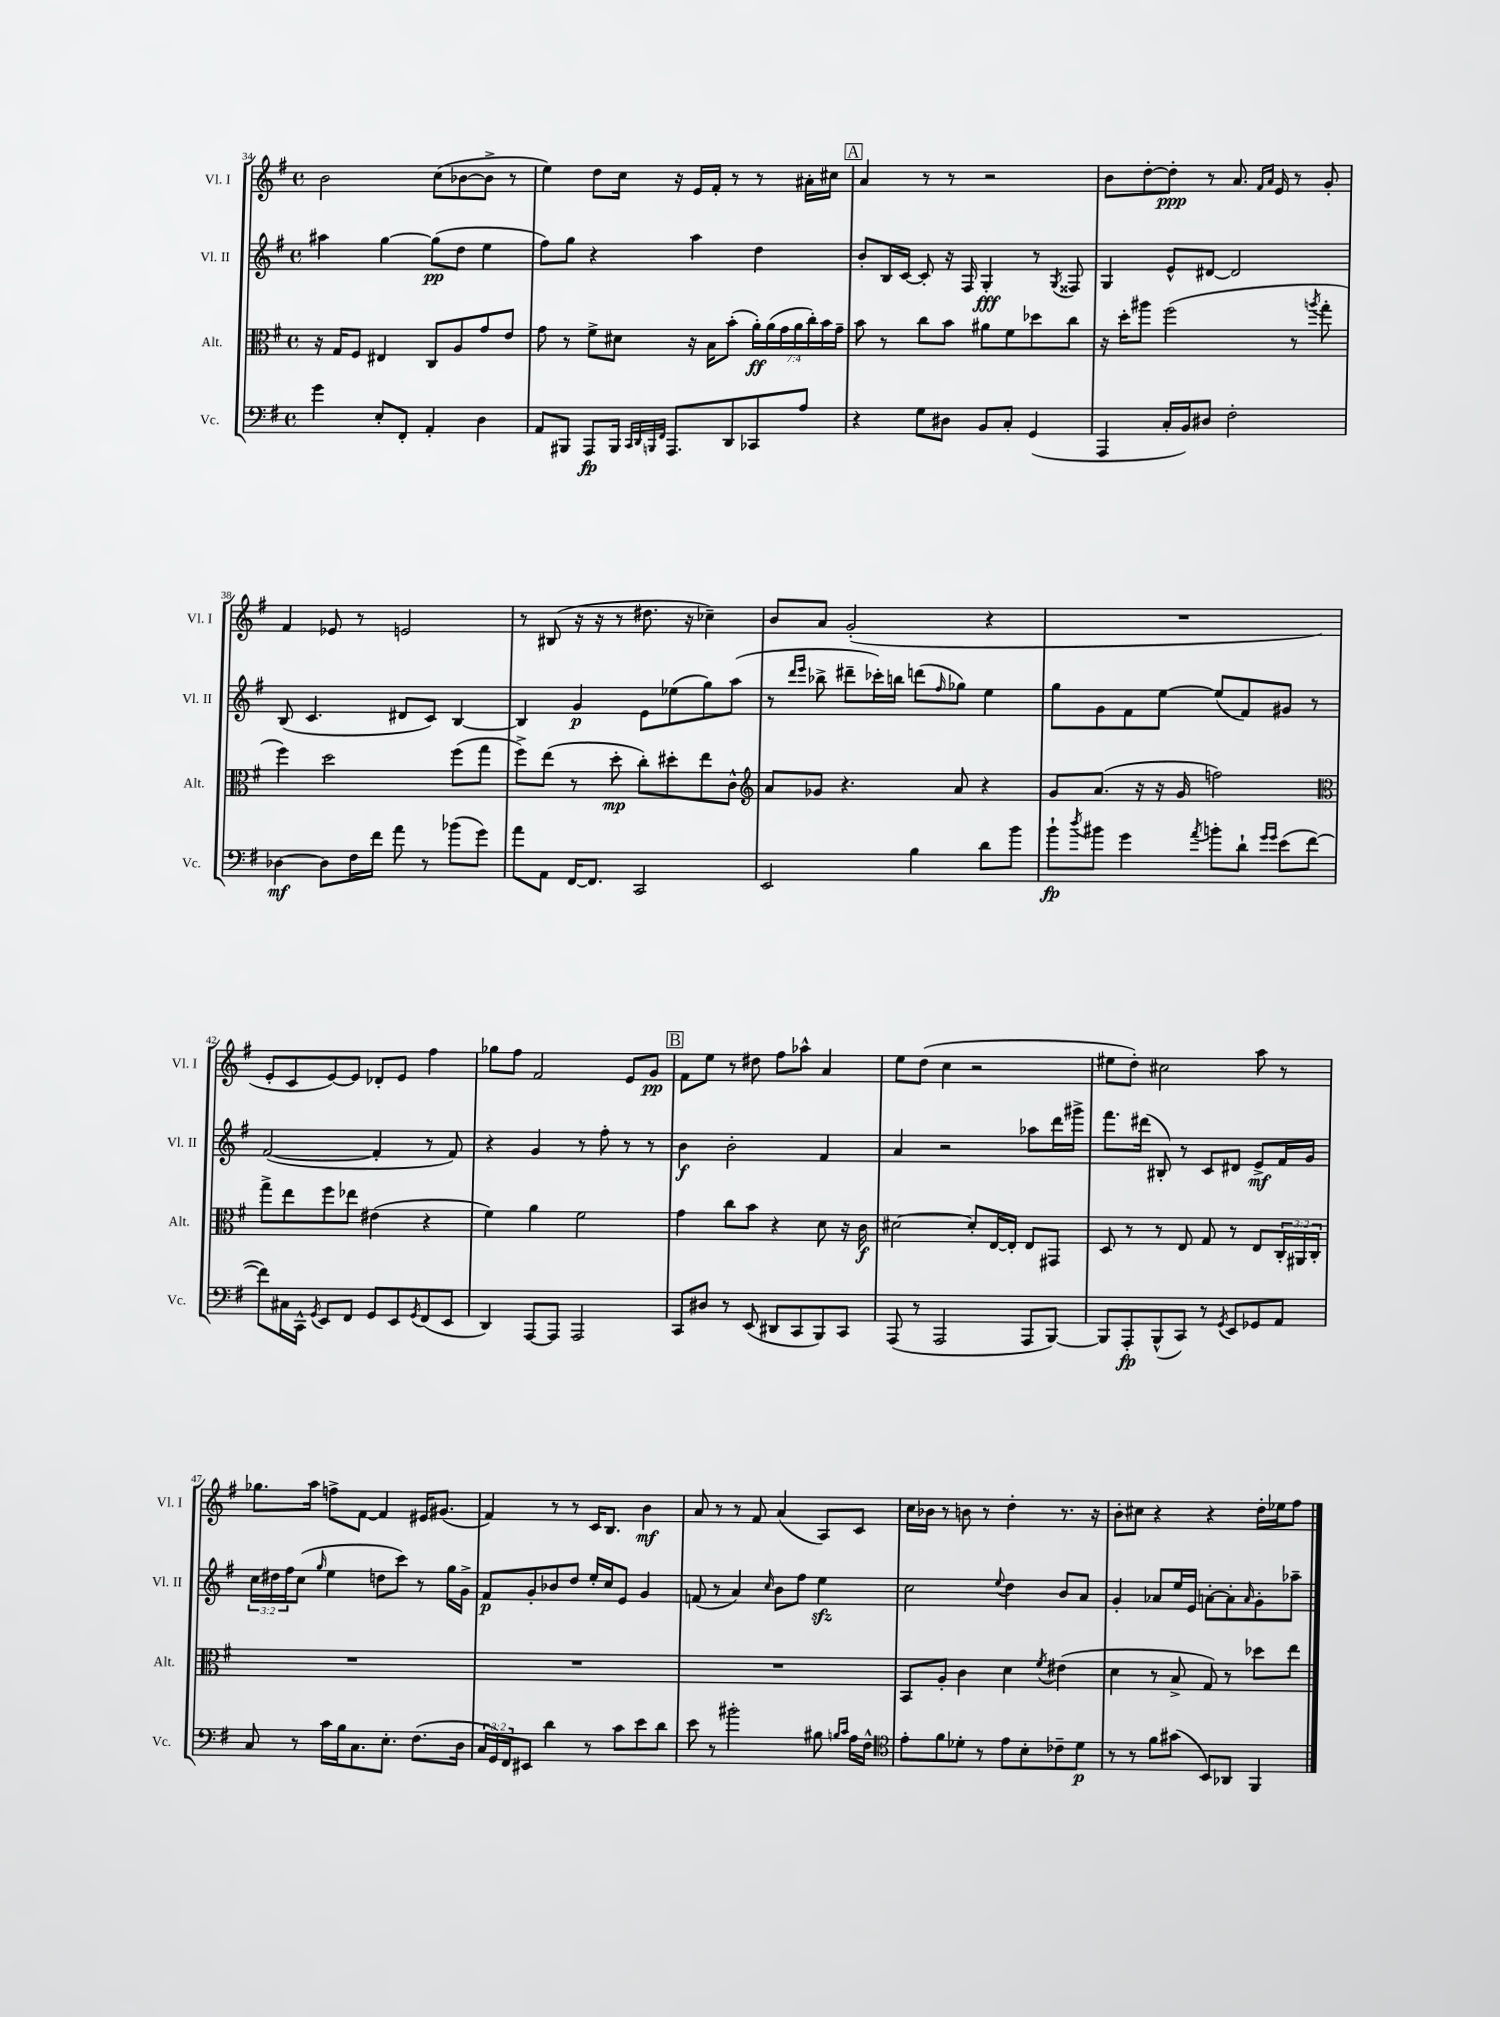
<<
\new StaffGroup <<
\new Staff = "s0" \with { instrumentName = "Vl. I" shortInstrumentName = "Vl. I" } {
    \clef treble \key g \major \defaultTimeSignature \time 4/4
    b'2 c''8( bes'8~ bes'8-> r8 |
    e''4) d''8 c''16 r16 e'16 fis'16-. r8 r8 ais'16-. cis''16 |
    \mark \markup { \box "A" } a'4 r8 r8 r2 |
    b'8 d''8~-. d''8-.\ppp r8 a'8. \grace { fis'16 a'16 } e'16 r8 g'8-. |
    fis'4 ees'8 r8 e'2 |
    r8 bis8( r16 r16 r8 dis''8. r16 ces''4--) |
    b'8 a'8 g'2-.( r4 |
    R1 |
    e'8-. c'8 e'8~) e'8 des'8-. e'8 fis''4 |
    ges''8 fis''8 fis'2 e'8 g'8\pp |
    \mark \markup { \box "B" } fis'8 e''8 r8 dis''8 fis''8 aes''8-^ a'4 |
    e''8 d''8( c''4 r2 |
    eis''8 d''8-.) cis''2 a''8 r8 |
    ges''8. a''16 f''8-> fis'8~ fis'4 eis'16 gis'8.( |
    fis'4) r8 r8 c'16 b8. b'4\mf |
    a'8 r8 r8 fis'8 a'4( a8) c'8 |
    c''16 bes'16 r8 b'8 r8 d''4-. r8. r16 |
    b'8-. cis''8 r4 r4 d''16-. ees''16 fis''8 \bar "|." |
}
\new Staff = "s1" \with { instrumentName = "Vl. II" shortInstrumentName = "Vl. II" } {
    \clef treble \key g \major \defaultTimeSignature \time 4/4 \override Staff.TupletNumber.text = #tuplet-number::calc-fraction-text
    ais''4 g''4~ g''8\pp( d''8 e''4 |
    fis''8) g''8 r4 a''4 d''4 |
    \mark \markup { \box "A" } b'8-. b16 c'16~ c'8-. r16 fis16 g4-.\fff r8 \acciaccatura { g8 } fisis8 |
    g4 e'8-^ dis'8~ dis'2 |
    b8( c'4. dis'8 c'8) b4~ |
    b4 g'4\p e'8 ees''8( g''8) a''8( |
    r8 \grace { d'''16 e'''16 } bes''8-> dis'''8-- ces'''16-.) b''16 d'''8( \grace { fis''16 } ges''8) e''4 |
    g''8 g'8 fis'8 e''8~ e''8( fis'8) gis'8 r8 |
    fis'2~( fis'4-. r8 fis'8) |
    r4 g'4 r8 fis''8-. r8 r8 |
    \mark \markup { \box "B" } b'4\f b'2-. fis'4 |
    a'4 r2 aes''8 d'''16 gis'''16-> |
    fis'''8. dis'''16( bis8-.) r8 c'8 dis'8 e'8->\mf fis'16 g'16 |
    \tuplet 3/2 { c''16 dis''16 fis''16 } c''8( \grace { g''16 } e''4 d''8 c'''8) r8 g''16 g'16-> |
    fis'8\p g'8-. bes'8 d''8 e''16-. c''16 e'8 g'4 |
    f'8( r8 a'4) \grace { c''16 } b'8 fis''8 e''4\sfz |
    c''2 \appoggiatura { e''8 } d''4 b'8 a'8 |
    g'4-. aes'8 e''16 e'16 a'8~-. a'8-. \grace { a'16 } g'8-. aes''8-- \bar "|." |
}
\new Staff = "s2" \with { instrumentName = "Alt." shortInstrumentName = "Alt." } {
    \clef alto \key g \major \defaultTimeSignature \time 4/4 \override Staff.TupletNumber.text = #tuplet-number::calc-fraction-text
    r16 g16 fis8 eis4 c8 a8 g'8 e'8 |
    g'8 r8 fis'8-> dis'8 r16 b16 b'8-.( \tuplet 7/4 { a'16-.\ff) a'16( g'16 a'16 c''16-.) b'16 g'16-- } |
    \mark \markup { \box "A" } b'8 r8 c''8 b'8 ais'8 fis'8 des''8 c''8 |
    r16 d''16-. ais''8 fis''2( r8 \acciaccatura { a''8 } g''8-. |
    fis''4) d''2 fis''8( g''8 |
    fis''8->) e''8( r8 d''8-.\mp c''8-.) dis''8-. e''8 c'8-^ |
    \clef treble a'8 ges'8 r4. a'8 r4 |
    g'8 a'8.( r16 r16 g'16 f''2) |
    \clef alto g''8-> e''8 fis''8 ees''8 eis'4( r4 |
    fis'4) a'4 fis'2 |
    \mark \markup { \box "B" } g'4 c''8 b'8 r4 d'8 r16 c'16\f |
    dis'2~ dis'8-. e16~ e16-. e8 gis,8 |
    d8 r8 r8 e8 g8 r8 e8 \tuplet 3/2 { c16-. ais,16 c16-. } |
    R1 |
    R1 |
    R1 |
    b,8 a8-. c'4 d'4 \acciaccatura { fis'8 } eis'4( |
    d'4 r8 b8-> g8) r8 des''8 e''8 \bar "|." |
}
\new Staff = "s3" \with { instrumentName = "Vc." shortInstrumentName = "Vc." } {
    \clef bass \key g \major \defaultTimeSignature \time 4/4 \override Staff.TupletNumber.text = #tuplet-number::calc-fraction-text
    g'4 e8-. fis,8-. a,4-. d4 |
    a,8 bis,,8 a,,8\fp bis,,16 \grace { c,32 d,32 b,,32 fis,32 } a,,8. d,8 ces,8 a8 |
    \mark \markup { \box "A" } r4 g8 dis8 b,8 c8-. g,4( |
    a,,4 c16-. b,16) dis8 fis2-. |
    des4~\mf des8 fis16 fis'16 a'8 r8 bes'8( g'8) |
    a'8 a,8 fis,16~ fis,8. c,2 |
    e,2 b4 d'8 b'8 |
    b'8-!\fp \acciaccatura { d''8 } bis'8 g'4 \acciaccatura { a'8 } b'8-. d'8-! \grace { g'16 g'16 } e'8( fis'8~ |
    fis'8) cis16 c,16-^ \acciaccatura { g,8 } e,8 fis,8 g,8 e,8 \acciaccatura { g,8 } fis,8( e,8 |
    d,4) a,,8~ a,,8 a,,2 |
    \mark \markup { \box "B" } c,8 dis8 r8 e,8( dis,8 c,8 b,,8) c,8 |
    a,,8( r8 a,,2 a,,8 b,,8~) |
    b,,8 a,,8-.\fp b,,8-^( c,8) r8 \acciaccatura { g,8 } e,8 ges,8 a,8 |
    c8 r8 c'16 b16 c8. e8.-. fis8.( d16 |
    \tuplet 3/2 { c16 g,16) fis,16 } eis,8 d'4 r8 c'8 e'8 d'8 |
    e'8 r8 bis'2-. bis8 \grace { b16 c'16 } a16 fis16-^ |
    \clef tenor e'8-. fis'8 des'8-. r8 e'8 b8-. ces'8-- des'8\p |
    r8 r8 fis'8 gis'8( b,8) aes,8 fis,4 \bar "|." |
}
>>
>>
\layout { \context { \Score currentBarNumber = #34 } }
